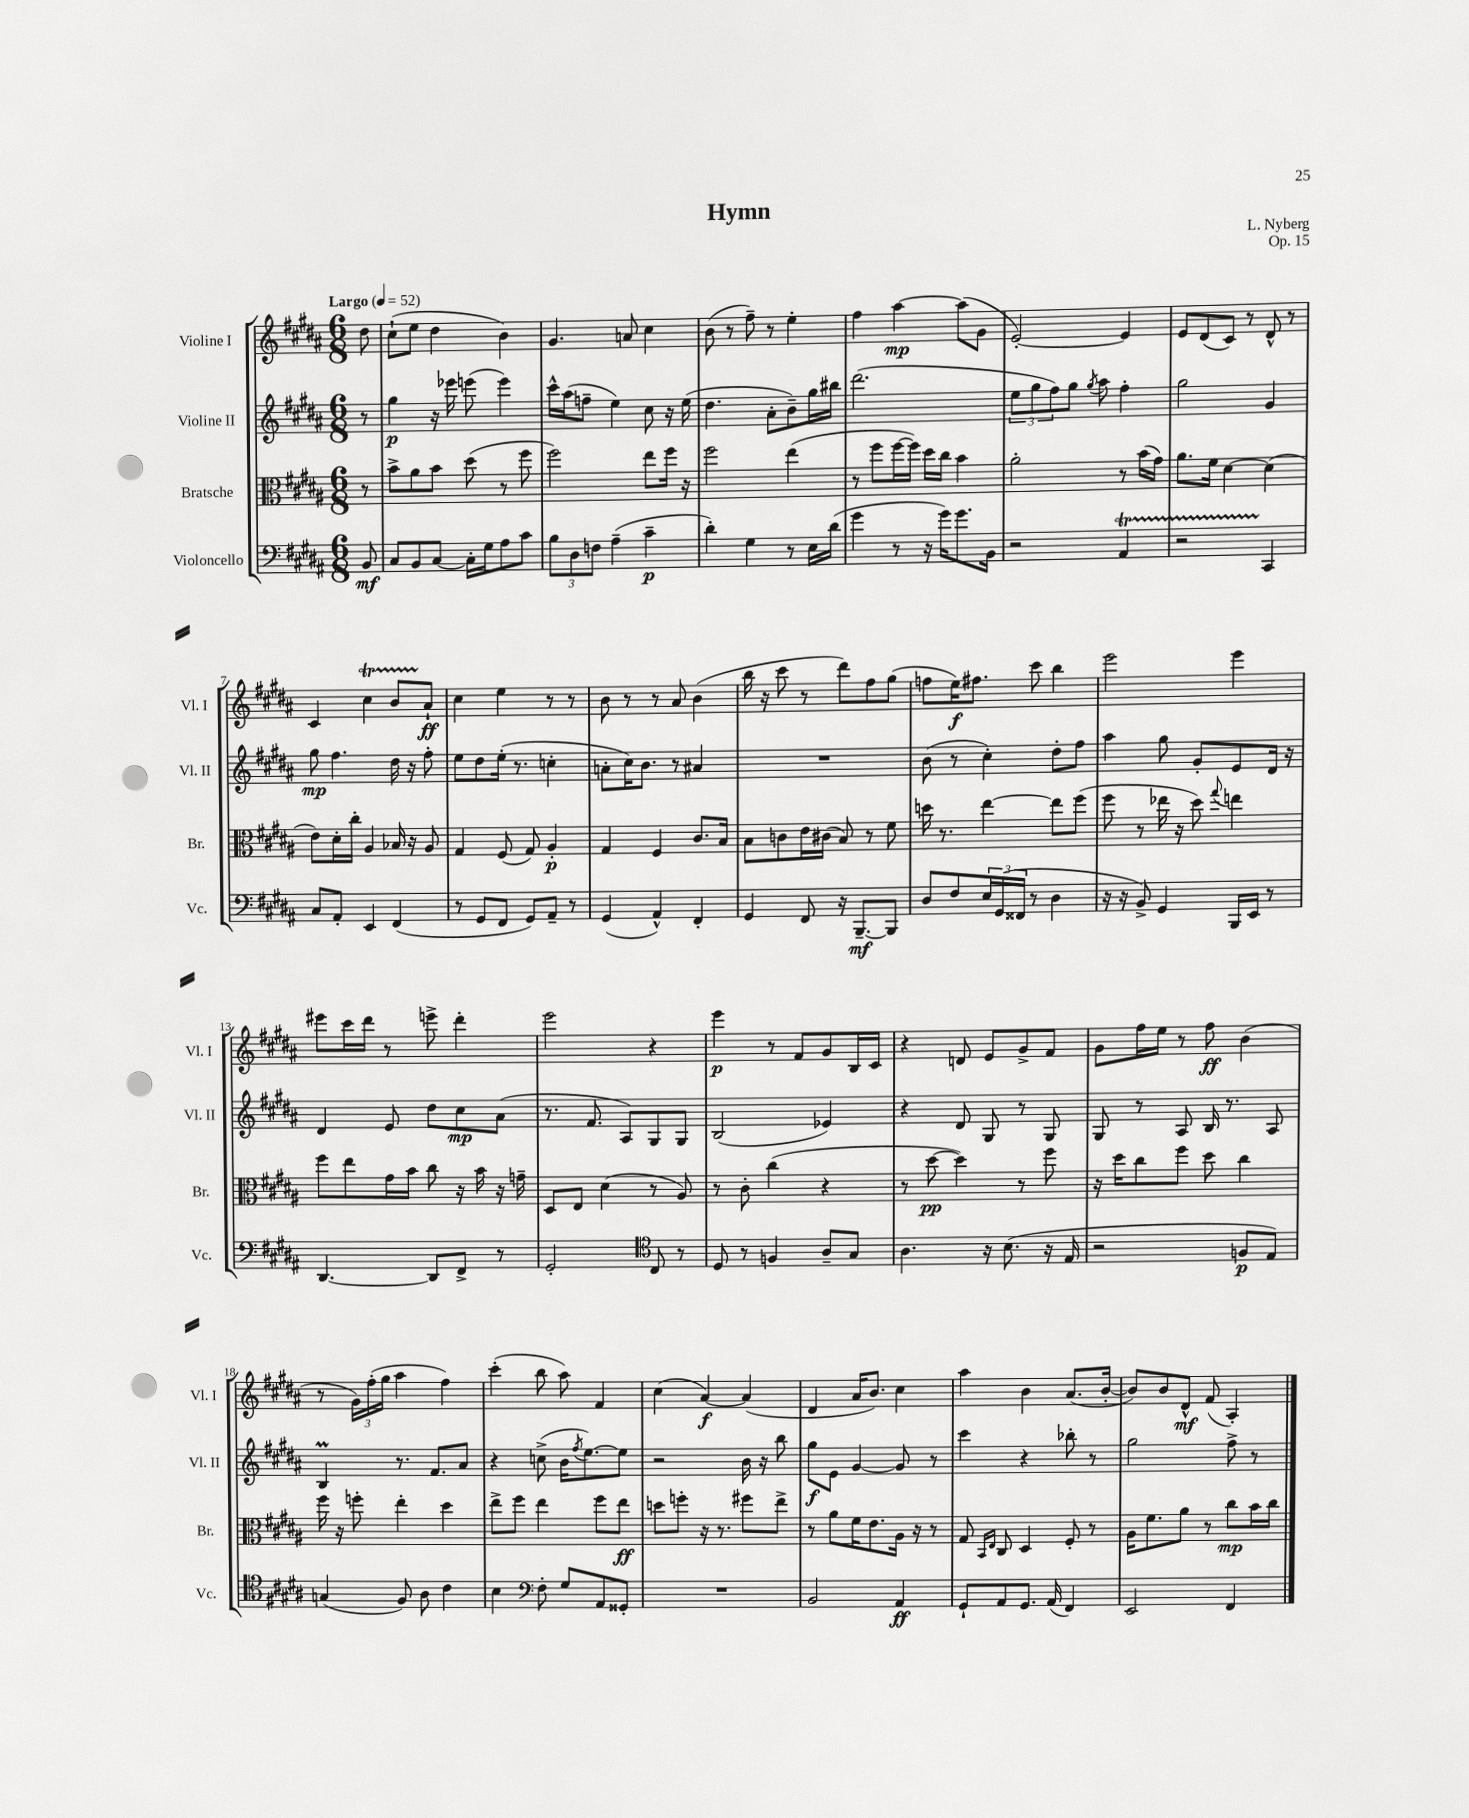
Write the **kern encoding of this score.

**kern	**kern	**kern	**kern
*staff4	*staff3	*staff2	*staff1
*clefF4	*clefC3	*clefG2	*clefG2
*k[f#c#g#d#a#]	*k[f#c#g#d#a#]	*k[f#c#g#d#a#]	*k[f#c#g#d#a#]
*M6/8	*M6/8	*M6/8	*M6/8
*MM52	*MM52	*MM52	*MM52
8BB	8r	8r	8dd#
=	=	=	=
8C#	8b^	4gg#	(8cc#`
8BB	8a#	.	8ee
[8C#	8b	16r	4dd#
.	.	16eee-	.
16C#']	(8dd#	(8eee	.
16G#	.	.	.
8A#	8r	4eee)	4b)
8c#	8ff#	.	.
=	=	=	=
12B	2ff#)	16ccc#^^	4.g#
.	.	(16aa#	.
12D#	.	.	.
.	.	8ff~	.
12F	.	.	.
(4A#~	.	4ee)	.
.	.	.	8a
4c#~	8ee	8cc#	4cc#
.	16ff#	16r	.
.	16r	(16ee	.
=	=	=	=
4d#')	2ff#	4.dd#	(8b
.	.	.	8r
4G#	.	.	8ff#~)
.	.	8a#'	8r
8r	(4ee	8b~)	4ee'
16E	.	16gg#	.
(16d#	.	16bb#	.
=	=	=	=
4g#	8r	(2.ddd#	4ff#
.	8ff#	.	.
8r	[16ff#	.	[4aa#
.	16ff#])	.	.
16r	16dd#	.	.
16g#)	16cc#	.	.
8.g#	4b	.	(8aa#]
.	.	.	8g#
16BB	.	.	.
=	=	=	=
2r	2a#'	12ee	[2e')
.	.	12gg#	.
.	.	12ff#)	.
.	.	8gg#	.
.	.	8qgg#	.
.	.	8aa#	.
4AA#	8r	4ff#'	4e]
.	(16b	.	.
.	16g#)	.	.
=	=	=	=
2r	8.a#	2gg#	8e
.	.	.	(8d#
.	16f#	.	.
.	[4d#	.	8c#)
.	.	.	8r
4CC#	(4d#]	4g#	8d#^^
.	.	.	8r
=	=	=	=
8C#	8e)	8gg#	4c#
8AA#'	16d#'	4.ff#	.
.	16cc#'	.	.
4EE	4A#	.	4cc#
(4FF#	16B-	16dd#	8b
.	16r	16r	.
.	8A#	8ff#'	8a#`
=	=	=	=
8r	4G#	8ee	4cc#
8GG#	.	8dd#	.
8FF#	(8F#	(16ee'	4ee
.	.	8.r	.
8GG#)	8G#)	.	.
8AA#~	4A#'	4cc'	8r
8r	.	.	8r
=	=	=	=
(4GG#	4G#	8a'	8b
.	.	16cc#)	8r
.	.	8.b	.
4AA#^^)	4F#	.	8r
.	.	8r	8a#
4FF#'	8.c#	4a#	(4b
.	16B	.	.
=	=	=	=
4GG#	8B	2.r	16bb
.	.	.	16r
.	8c	.	8ccc#
8FF#	16e	.	8r
.	(16c#	.	.
16r	8B)	.	8ddd#)
[8.BBB~	.	.	.
.	8r	.	8ff#
8BBB]	8f#	.	(8gg#
=	=	=	=
8D#	16dd	(8b	8ff
.	8.r	.	.
8F#	.	8r	16ee)
.	.	.	8.ff#
24E	[4ee	4cc#')	.
(24GG#	.	.	.
24FF##	.	.	.
8r	.	.	8ccc#
4D#	8ee]	8dd#'	4bb
.	(8ff#	8ff#	.
=	=	=	=
16r	8ff#	4aa#	2eee
16r	.	.	.
8BB^)	8r	.	.
4GG#	16ee-	8gg#	.
.	16r	.	.
.	8dd#)	8g#'	.
.	8qqgg#	.	.
16BBB	4ee	8e	4eee
16EE	.	.	.
8r	.	16d#	.
.	.	16r	.
=	=	=	=
[4.DD#	8ff#	4d#	8eee#
.	8ee	.	16ccc#
.	.	.	16ddd#
.	16g#	8e	8r
.	16b	.	.
8DD#]	8cc#	8dd#	8eee^
8FF#^	16r	8cc#	4ddd#'
.	16b	.	.
8r	16r	(8a#	.
.	16g~	.	.
=	=	=	=
2GG#'	8D#	8.r	2eee
.	8E	.	.
.	.	8.f#	.
.	(4d#	.	.
.	.	8A#)	.
*clefC4	*	*	*
8C#	8r	8G#	4r
8r	8A#)	8G#	.
=	=	=	=
8D#	8r	(2B	4eee
8r	8c#'	.	.
4F	(4cc#	.	8r
.	.	.	8f#
8A#~	4r	4e-)	8g#
8G#	.	.	16B
.	.	.	16c#
=	=	=	=
4.A#	8r	4r	4r
.	[8dd#	.	.
.	4dd#])	8d#	8d
16r	.	8G#	8e
(8.B	.	.	.
.	8r	8r	8g#^
16r	8ff#	8G#	8f#
16E	.	.	.
=	=	=	=
2r	16r	8G#	8g#
.	16dd#	.	.
.	8cc#	8r	16ff#
.	.	.	16ee
.	8ff#	8A#	8r
.	8dd#	16B	8ff#
.	.	8.r	.
8F	4cc#	.	(4b
8E)	.	8A#	.
=	=	=	=
(4G	16ff#	4B	8r
.	16r	.	.
.	8ff'	.	24g#)
.	.	.	(24ff#'
.	.	.	24gg#
8F#)	4ee'	8.r	4aa#
8A#	.	.	.
.	.	8.f#	.
4c#	4dd#	.	4ff#)
.	.	8a#	.
=	=	=	=
4B	8ee^	4r	(4ccc#'
.	8ff#	.	.
*clefF4	*	*	*
8F#'	4ee	(8cc^	8bb
8G#	.	16b	8aa#)
.	.	8qff#	.
.	.	[8.ee)	.
8AA#	8ff#	.	4f#
8GG##'	8ee	8ee]	.
=	=	=	=
2.r	8dd	2r	(4cc#
.	8ff'	.	.
.	16r	.	[4a#)
.	8.r	.	.
.	8ff#	16b	(4a#]
.	.	16r	.
.	8ee^	8bb	.
=	=	=	=
2BB	8r	8gg#	4d#
.	8a#	8e	.
.	16f#	[4g#	16a#
.	8.e	.	8.b)
4AA#	16A#	8g#]	4cc#
.	16r	.	.
.	8r	8r	.
=	=	=	=
8GG#`	8G#	4ccc#	4aa#
.	16qqBB	.	.
.	16qqE	.	.
8AA#	8C#	.	.
8.GG#	4D#	4r	4b
(16AA#	.	.	.
4FF#)	8F#'	8bb-'	(8.a#
.	8r	8r	.
.	.	.	[16b'
=	=	=	=
2EE	16A#	2gg#	8b])
.	8.f#	.	.
.	.	.	8b
.	8a#	.	8d#^^
.	8r	.	(8f#
4FF#	8cc#	8ff#^	4A#')
.	16b	8r	.
.	16cc#	.	.
==	==	==	==
*-	*-	*-	*-
